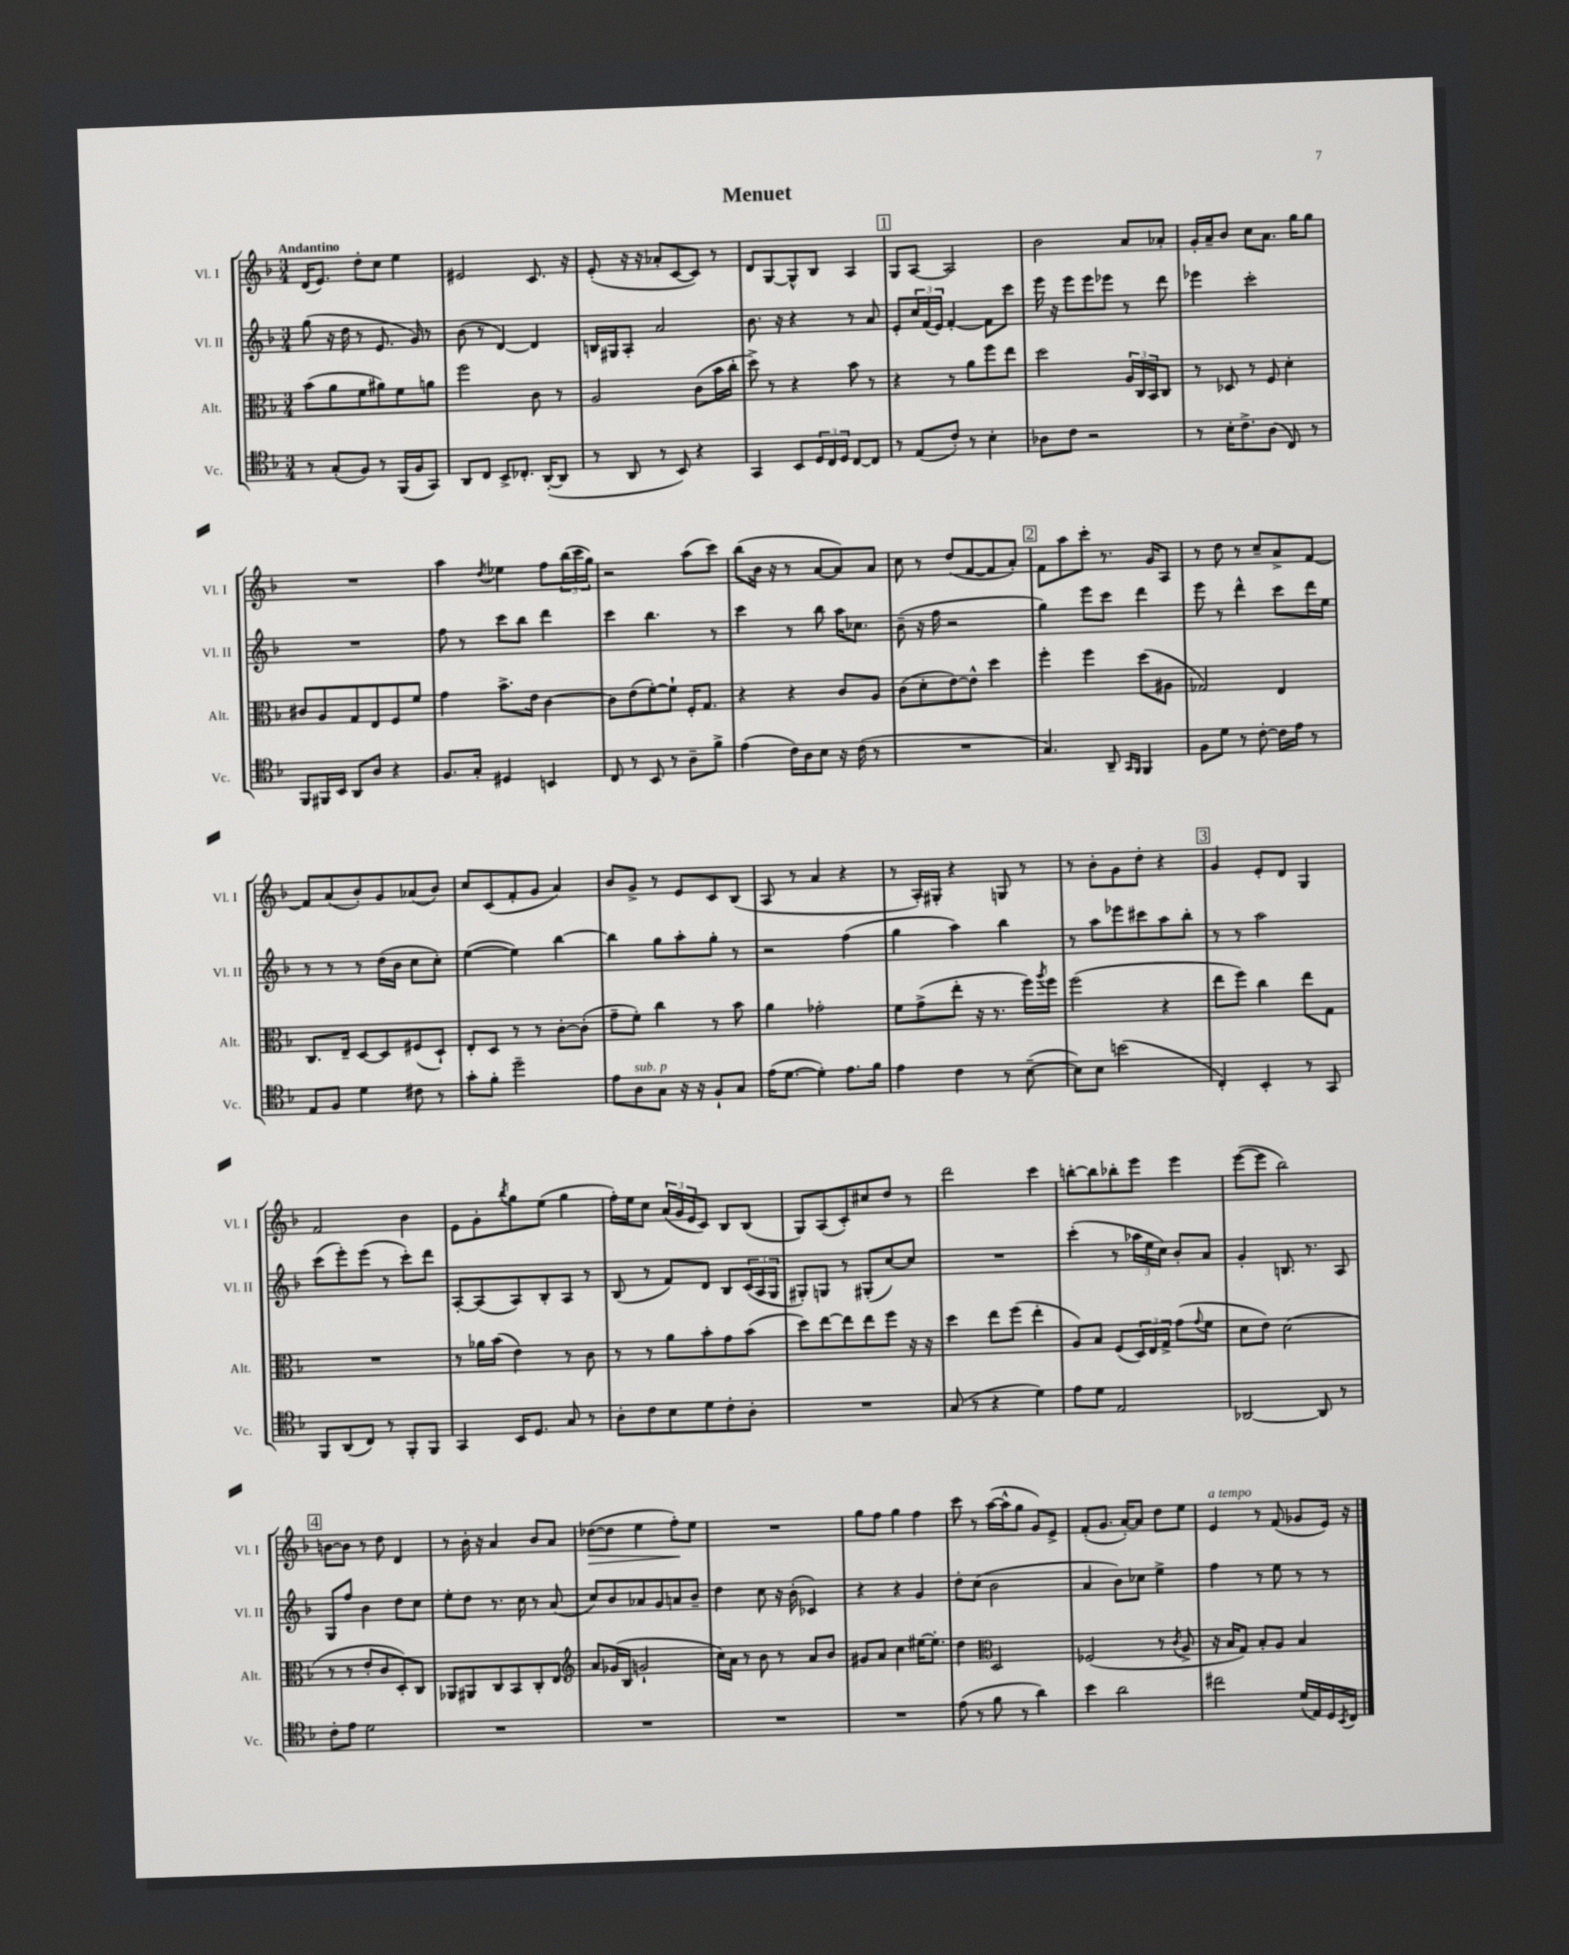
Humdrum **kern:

**kern	**kern	**kern	**kern
*staff4	*staff3	*staff2	*staff1
*clefC4	*clefC3	*clefG2	*clefG2
*k[b-]	*k[b-]	*k[b-]	*k[b-]
*M3/4	*M3/4	*M3/4	*M3/4
8r	(8b-	(8gg	(16d
.	.	.	8.e)
(8G'	8a	16r	.
.	.	16dd	.
8F)	8f	8r	8dd'
8r	8a#)	8.e	8cc
(16FF	8f	.	4ee
16F	.	16g)	.
8GG)	8a	8r	.
=	=	=	=
8AA	2ff	(8b-	2e#
8C	.	8r	.
8BB-^	.	[4d)	.
8.C-'	.	.	.
.	8c	4d]	8.c
([16AA'	.	.	.
8AA]	8r	.	.
.	.	.	16r
=	=	=	=
8r	2A	16B	(8e'
.	.	16G#	.
8AA	.	8A'	16r
.	.	.	16r
8r	.	2a	8a-'
8BB-)	.	.	[8c
4r	(8c	.	8c])
.	16b-	.	8r
.	16cc'	.	.
=	=	=	=
4GG	8dd^)	8.b-	8d
.	8r	.	[8G
.	.	16r	.
8BB-	4r	4r	8G^^]
24D	.	.	8B-
24C	.	.	.
24D	.	.	.
[8C	8b-	8r	4A
8C]	8r	8a	.
=	=	=	=
8r	4r	8e'	8G
(8E	.	24cc	[8A
.	.	(24f	.
.	.	24e)	.
8c')	8r	[4f'	2A]
8r	8a	.	.
4B-'	8ff	8f]	.
.	8ee	8ccc	.
=	=	=	=
8A-	2dd	16eee	2b-
.	.	16r	.
8c	.	8eee	.
2r	.	8eee	.
.	.	8eee-	.
.	24A	8r	8a
.	24C	.	.
.	24BB-	.	.
.	8C	8ddd	8a-'
=	=	=	=
8r	8r	4eee-	16g'
.	.	.	16a~
16B-'	8D-	.	8b-
8.c^	.	.	.
.	8r	2ccc'	8cc
(8A	8F	.	8.a
8C)	4d'	.	.
.	.	.	16gg
8r	.	.	8gg
=	=	=	=
8FF	8c#	2.r	2.r
16FF#	8A	.	.
16BB-	.	.	.
8AA	8G	.	.
8A	8E	.	.
4r	8F	.	.
.	8f	.	.
=	=	=	=
8.F	4g	8ff	4aa
.	.	8r	.
16G'	.	.	.
.	.	.	8qdd
4D#	8.b-^	8ccc	4ee-
.	.	8bb-	.
.	16e	.	.
4BB	[4c	4ddd	8ff
.	.	.	(24bb-
.	.	.	24ccc
.	.	.	24gg)
=	=	=	=
8C	8c]	4ccc	2r
8r	(8e	.	.
8BB-	[8f')	4.bb-	.
8r	8f`]	.	.
8A~	16F'	.	(8aa
.	8.G	.	.
8f^	.	8r	8ccc)
=	=	=	=
(4e	4r	4ccc	(8bb-
.	.	.	16b-
.	.	.	16r
16c)	4r	8r	8r
16A	.	.	.
8B-	.	8bb-	[8a
16r	8c	16aa	8a])
(16c	.	8.cc-	.
8r	8A	.	8a
=	=	=	=
2.r	(8c	(8b-~	8cc
.	8d'	16r	8r
.	.	16ff	.
.	[8e)	2r	(8dd
.	8e^^]	.	[8f
.	4dd	.	8f]
.	.	.	8a')
=	=	=	=
4.G)	4ff'	4gg)	8f
.	.	.	8aa
.	4ff	8eee	8ccc'
8AA~	.	8ccc	8.r
16qqGG	.	.	.
16qqFF	.	.	.
4FF	(8dd	4ddd	.
.	.	.	16g
.	8A#	.	8A
=	=	=	=
8F	2G-)	8eee	8r
8d	.	8r	8dd
8r	.	4ddd^^	8r
[8c'	.	.	8cc~
16c]	4E	8ccc	8a^
16e	.	.	.
8r	.	16ddd	[8f
.	.	16ee	.
=	=	=	=
8E	8.C	8r	8f]
8F	.	8r	(8a
.	16E~	.	.
4d	[8D	8r	8b-')
.	8D]	(16dd	8g
.	.	16b-	.
8c#	(8F#	8cc	(8a-
8r	8D`)	8cc')	8b-)
=	=	=	=
8g'	8E'	([4ee	8cc
8f'	8D	.	(8c
2dd~	8r	4ee])	8f'
.	8r	.	8g
.	[8c'	[4bb-	4a)
.	(8c']	.	.
=	=	=	=
8e	8g~	4bb-]	8b-
8A	8f')	.	8g^
8G	4cc	8gg	8r
16r	.	8aa'	8e
16r	.	.	.
8F`	8r	8gg'	8c
8G	8b-	8r	(8B-
=	=	=	=
(16e	4a	2r	8A
[8.d	.	.	.
.	.	.	8r
4d'])	2g-'	.	4a
8.e	.	(4ff	4r
16f	.	.	.
=	=	=	=
4e	8f	4gg	8r
.	(8g^	.	16A')
.	.	.	16G#'
4c	8ee'	4aa)	4r
.	16r	.	.
.	8.r	.	.
8r	.	4bb-	8G
([8B-~	16ff)	.	8r
.	8qaa	.	.
.	16ff	.	.
=	=	=	=
8B-])	(2ff	8r	8r
8B-	.	8aa	8b-'
(2b	.	8eee-	8g
.	.	8ccc#	8dd'
.	4r	8aa	4r
.	.	8bb-'	.
=	=	=	=
4C')	8ee	8r	4g
.	8ff)	8r	.
4BB-'	4cc	2aa	8e'
.	.	.	8d
8r	8ee	.	4G
8GG	8G	.	.
=	=	=	=
8FF	2.r	(8ccc	2f
(8AA	.	8eee')	.
8C)	.	(8eee	.
8r	.	8r	.
8FF'	.	8ccc')	4b-
8FF	.	8ddd	.
=	=	=	=
4GG	8r	[8A'	8e
.	16a-	(8A]	8g'
.	(16b-	.	.
.	.	.	8qbb-
16BB-	4e)	8A)	8gg
8.D	.	.	.
.	.	8B-'	(8ee
8G	8r	8A	4gg
8r	8c	8r	.
=	=	=	=
8A'	8r	(8B-	16ff')
.	.	.	16ee
8c	8r	8r	8cc
8B-	8a	8f)	(24a
.	.	.	24g
.	.	.	24e
8d	8b-'	8d	8c)
8c'	8g	8B-	8B-
8A'	(8b-	(24c	(8B-
.	.	24A	.
.	.	24G	.
=	=	=	=
2.r	8dd)	8G#')	8G)
.	[8ee	8G	(8A
.	8ee]	8r	8c')
.	8ee	(8G#'	8cc#
.	8ff	[8cc)	8dd
.	16r	8cc]	8r
.	16r	.	.
=	=	=	=
(8G	4dd	2.r	2ddd
8r	.	.	.
4r	8ee	.	.
.	(8ff	.	.
4d)	4ee'	.	4ccc
=	=	=	=
8e	8A)	(4ccc'	[8bb'
8d	8B-	.	8bb]
2E	(8F	8r	8bb-'
.	24D)	24aa-	8eee
.	24E	24ee	.
.	24G^	24cc)	.
.	(8g	8b-'	4eee
.	8qqg	.	.
.	8f	8a	.
=	=	=	=
[2AA-	8d	4g'	([8eee
.	8e)	.	8eee]
.	(2d	8.B	2bb-)
.	.	8.r	.
8AA-]	.	.	.
8r	.	8A	.
=	=	=	=
8c'	8r	8G	[8b
8e	8r	8ff	8b]
2d	8e'	4b-	8r
.	8c	.	8dd
.	8D')	8dd	4d
.	8C	8cc	.
=	=	=	=
2.r	8AA-	8ee'	8r
.	8AA#	8dd	16b-'
.	.	.	16r
.	8C	8.r	4a
.	8BB-	.	.
.	.	16cc	.
.	8C'	8r	8b-
.	8E	(8a	8a
=	=	=	=
*	*clefG2	*	*
2.r	8a	8cc)	([8dd-
.	(16g-	8b-	8dd-]
.	16B-	.	.
.	2g`	8a-	4ee
.	.	8g	.
.	.	8a	8ff')
.	.	8b-~	8ee
=	=	=	=
2.r	16cc)	4dd	2.r
.	16a	.	.
.	8r	.	.
.	8b-	8cc	.
.	8r	16r	.
.	.	(16b-'	.
.	8a	4c-)	.
.	8b-	.	.
=	=	=	=
2.r	8g#	4r	8gg
.	8a	.	8ff
.	4cc	4r	4gg
.	[16ee#	4g	4ff
.	8.ee#']	.	.
=	=	=	=
(8e	4dd	8dd'	8ccc
8r	.	(8cc	8r
*	*clefC3	*	*
8f	2D	2b-	([16aa
.	.	.	16aa^^]
8r	.	.	8gg
4a)	.	.	8g)
.	.	.	8e^
=	=	=	=
4b-	(2F-	4a	(8f'
.	.	.	8.g
2a	.	8b-)	.
.	.	.	[16a')
.	.	8cc-	8a]
.	8r	4ee^	8dd
.	8qc	.	.
.	8A^	.	8ee
=	=	=	=
2cc#	16r	4ff	4e
.	16B-	.	.
.	8G)	.	.
.	8B-'	8r	8r
.	8A	8ee	(8f
(16d	4B-	8r	8g-
16E)	.	.	.
16D	.	8r	16e)
8qBB-	.	.	.
16C	.	.	16r
==	==	==	==
*-	*-	*-	*-
